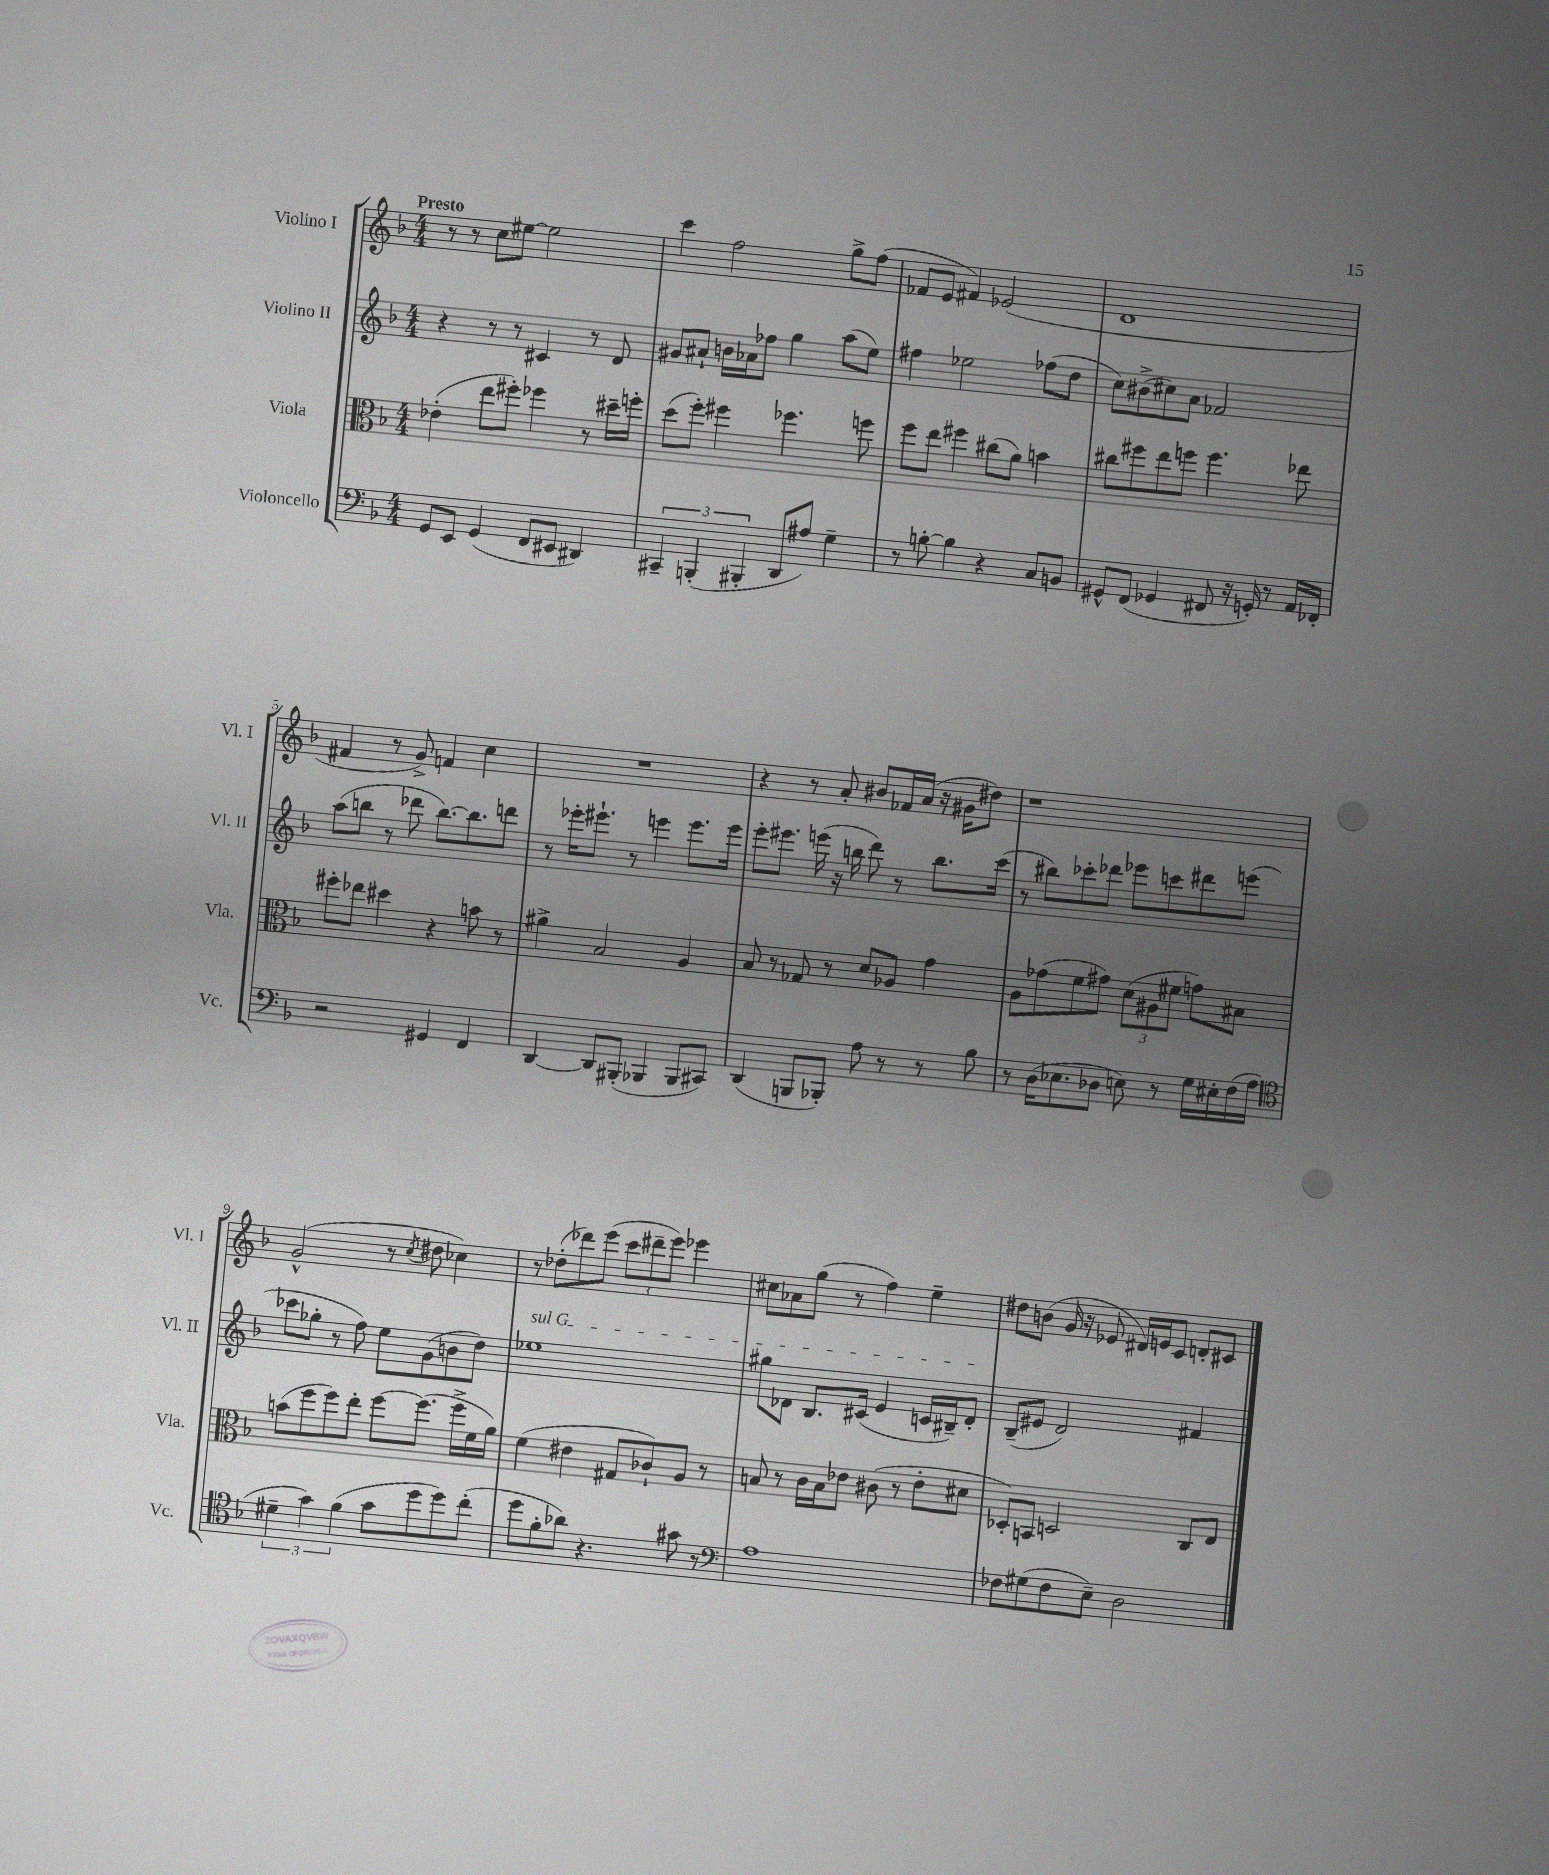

**kern	**kern	**kern	**kern
*staff4	*staff3	*staff2	*staff1
*clefF4	*clefC3	*clefG2	*clefG2
*k[b-]	*k[b-]	*k[b-]	*k[b-]
*M4/4	*M4/4	*M4/4	*M4/4
8GG	(4e-'	4r	8r
8EE	.	.	8r
(4GG	8ee	8r	8cc
.	8ff#')	8r	[8ee#
8FF	4ff-	4c#	2ee#]
8EE#	.	.	.
4DD#)	8r	8r	.
.	16dd#~	8d	.
.	16ff'	.	.
=	=	=	=
6CC#~	(8dd	8g#	4ccc
.	8ff')	8a#`	.
(6BBB'	.	.	.
.	4ff#	16b	2ff
.	.	16a-	.
6BBB#'	.	.	.
.	.	8ff-	.
8DD	4.ff-	4gg	.
8A#)	.	.	.
4G~	.	(8aa	8gg^
.	8ff	8ee)	(8ff
=	=	=	=
8r	8ff	4ff#	8f-
[8B'	8ee	.	8e
4B]	4ff#	2ee-	4f#)
4r	(8cc#	.	(2e-
.	8a)	.	.
8C	4b	(8ff-	.
8BB	.	8dd	.
=	=	=	=
8GG#^^	8cc#	8cc)	1d
(8FF	8ff#	(8b#^	.
4GG-	8ee	8cc#)	.
.	8ff	8a	.
8FF#	4.ff	2f-	.
16r	.	.	.
16GG')	.	.	.
8r	.	.	.
16AA	8ee-	.	.
16FF-'	.	.	.
=	=	=	=
2r	8ff#'	(8aa	4f#
.	8ee-	8bb	.
.	4dd#	8r	8r
.	.	8ddd-	8g^)
4GG#	4r	[8.bb)	4f
.	.	8.bb]	.
4FF	8b	.	4cc
.	8r	8ddd	.
=	=	=	=
[4DD	4a#^	8r	1r
.	.	16eee-'	.
.	.	8.eee#`	.
8DD]	2B-	.	.
(8BBB#'	.	8r	.
4BBB-	.	4eee	.
8BBB-	4A	8.eee	.
8CC#)	.	.	.
.	.	16eee	.
=	=	=	=
(4DD	8B-	8eee'	4r
.	8r	8.eee#	.
8BBB	8G-	.	8r
.	.	(16eee	.
8BBB-')	8r	16r	8a'
.	.	16bb	.
8A	8d	8ddd)	8b#
8r	8A-	8r	16f-
.	.	.	(16a
8r	4g	8.bb	16r
.	.	.	16g#
8B-	.	.	8dd#)
.	.	(16ccc	.
=	=	=	=
8r	8A	8r	1r
(16D	(8g-	8bb#)	.
8.E-	.	.	.
.	8f	8ccc-'	.
8D-	8g#)	8ddd-	.
8E)	(12d	8eee-	.
.	12A#	.	.
8r	.	8ccc	.
.	12f#	.	.
16G	8g)	8ddd#	.
16E#'	.	.	.
(16F	8B#	(8eee	.
16A	.	.	.
=	=	=	=
*clefC4	*	*	*
6d#~	(8b	8ccc-	(2g^^
.	8ff	8gg-'	.
6g)	.	.	.
.	8ff)	8r	.
(6f	.	.	.
.	8ee'	8ff)	.
8g	[8ff	8ee	8r
.	.	.	8qcc
8dd	(8.ff]	(8g	8dd#
8dd)	.	8b	4cc-)
.	16ff^	.	.
(8cc'	16f	8dd)	.
.	16a)	.	.
=	=	=	=
8dd	(4f	1ee-	8r
8f'	.	.	(8dd-'
8a-)	4e#	.	8ddd-)
4.r	.	.	(8eee
.	8G#	.	12ccc
.	.	.	12ddd#~
.	8c-`)	.	.
.	.	.	12eee)
8g#	8A	.	4eee-
8r	8r	.	.
=	=	=	=
*clefF4	*	*	*
1A	8B	8gg#	8cc#
.	8r	8d-	8a-
.	16c	8.B-	(8gg
.	16B	.	.
.	8e-	.	8r
.	.	(16c#	.
.	(8c#	4e	4ff)
.	8r	.	.
.	8e-'	16c	4ee~
.	.	16B#~)	.
.	8d#	8d-'	.
=	=	=	=
8F-	8D-')	(8B-~	8dd#
(8G#	8BB	8e#	(8b
8F-	2D	2d)	16g
.	.	.	16r
8E~)	.	.	8e-
2D	.	.	16d#)
.	.	.	16e
.	.	.	8c
.	8C	4f#	8d'
.	8E	.	8c#
==	==	==	==
*-	*-	*-	*-
